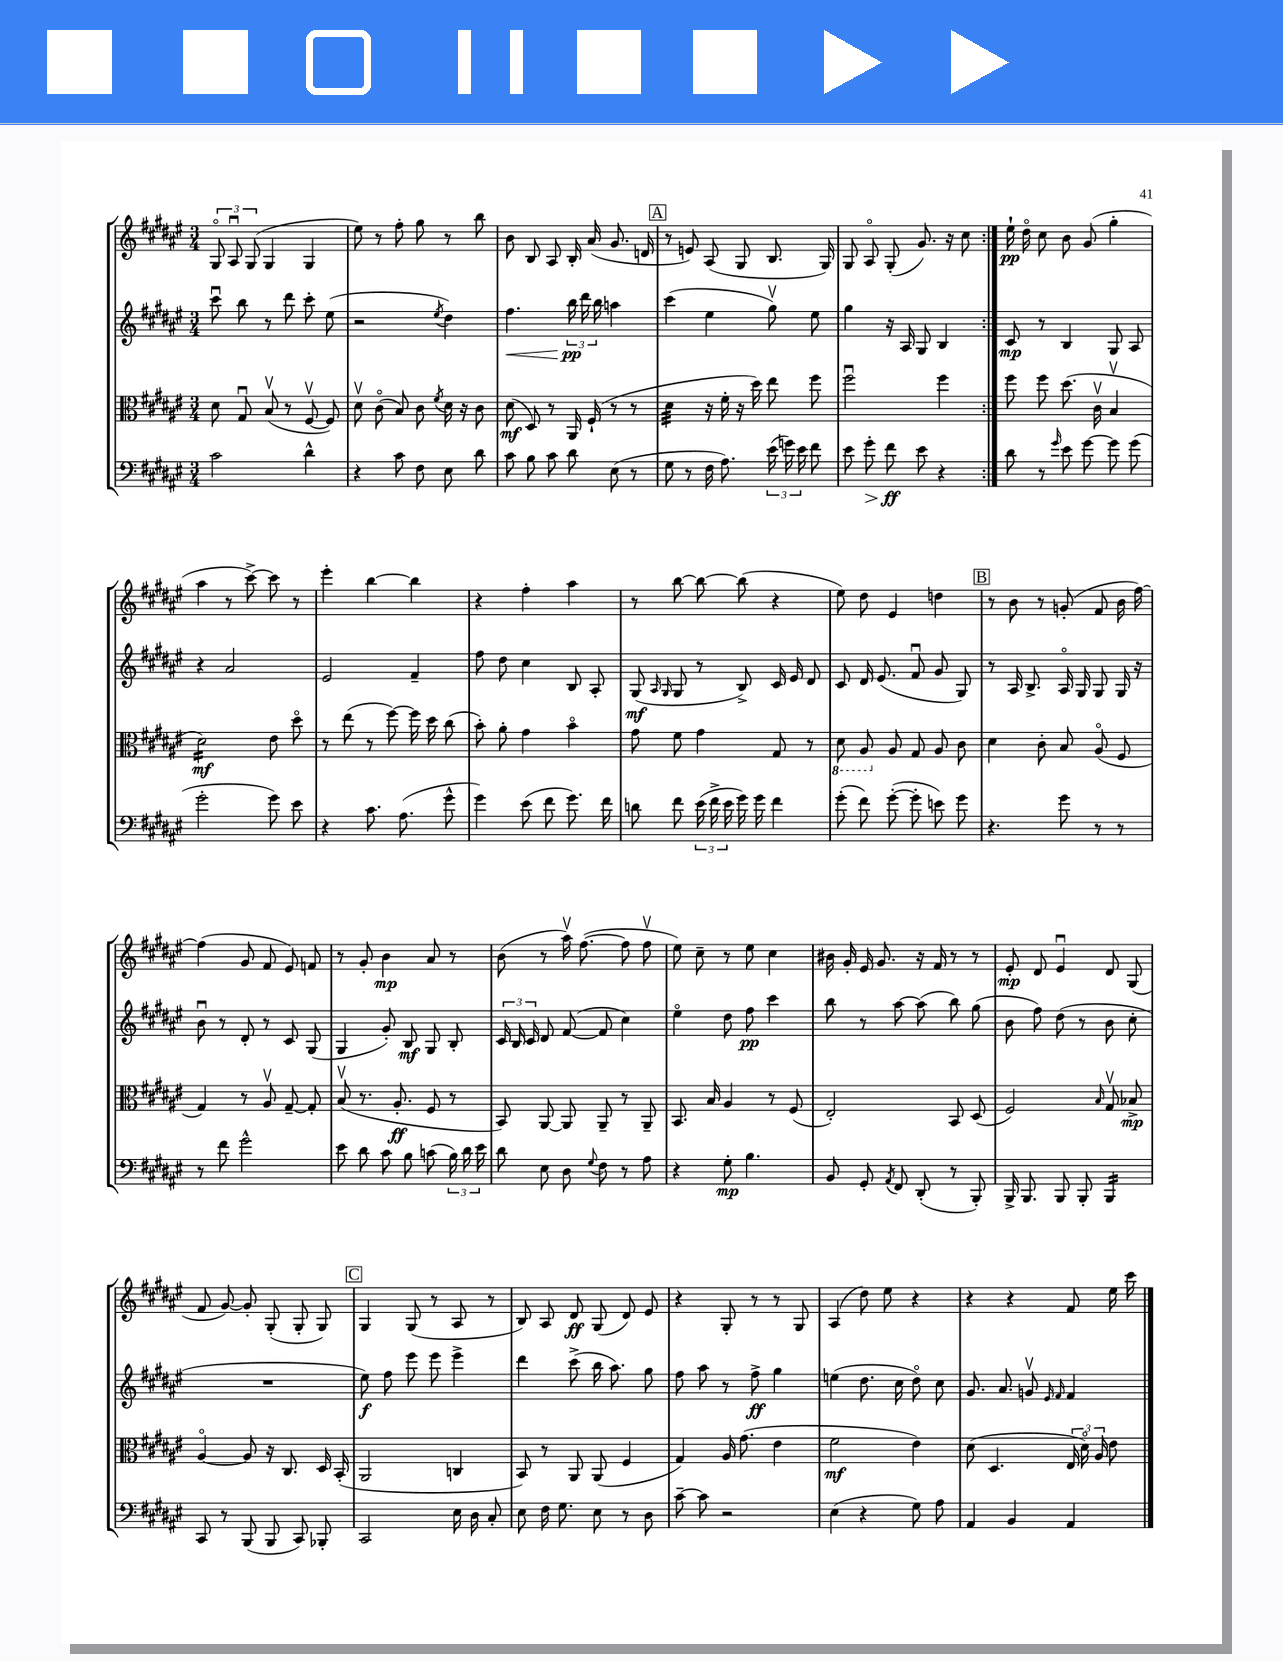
<<
\new StaffGroup <<
\new Staff = "s0" {
    \clef treble \key fis \major \numericTimeSignature \time 3/4
    \autoBeamOff \repeat volta 2 { \tuplet 3/2 { gis8\flageolet ais8\downbow gis8( } gis4 gis4 |
    eis''8) r8 fis''8-. gis''8 r8 b''8 |
    b'8 b8 ais8 b16-. ais'16( gis'8. d'16 |
    \mark \markup { \box "A" } r8 e'8) ais8( gis8 b8. gis16) |
    gis8 ais8\flageolet gis8-.( gis'8.) r16 cis''8 | }
    eis''16-!\pp dis''16\flageolet cis''8 b'8 gis'8( gis''4-. |
    ais''4 r8 cis'''8~->) cis'''8 r8 |
    eis'''4-. b''4~ b''4 |
    r4 fis''4-. ais''4 |
    r8 b''8~ b''8~ b''8( r4 |
    eis''8) dis''8 eis'4 d''4 |
    \mark \markup { \box "B" } r8 b'8 r8 g'8-.( fis'8 b'16 fis''16~) |
    fis''4( gis'8 fis'8 eis'8) f'8 |
    r8 gis'8-. b'4\mp ais'8 r8 |
    b'8( r8 ais''16\upbow) fis''8.~( fis''8 fis''8\upbow |
    eis''8) cis''8-- r8 eis''8 cis''4 |
    bis'16 gis'16-. eis'16 gis'8. r16 fis'16 r8 r8 |
    eis'8-.\mp dis'8 eis'4\downbow dis'8 gis8( |
    fis'8 gis'8~) gis'8-. gis8-.( gis8-. gis8) |
    \mark \markup { \box "C" } gis4 gis8( r8 ais8 r8 |
    b8) ais8 dis'8\ff gis8( dis'8) eis'8 |
    r4 gis8-. r8 r8 gis8 |
    ais4( dis''8) eis''8 r4 |
    r4 r4 fis'8 eis''16 cis'''16 \bar "|." |
}
\new Staff = "s1" {
    \clef treble \key fis \major \numericTimeSignature \time 3/4
    \autoBeamOff \repeat volta 2 { cis'''8\downbow b''8 r8 dis'''8 cis'''8-. eis''8( |
    r2 \acciaccatura { eis''8 } dis''4) |
    fis''4.\< \tuplet 3/2 { b''16\pp\! dis'''16 b''16 } a''4 |
    \mark \markup { \box "A" } cis'''4( eis''4 gis''8\upbow) eis''8 |
    gis''4 r16 ais16 gis8 b4 | }
    cis'8\mp r8 b4 gis8 ais8 |
    r4 ais'2 |
    eis'2 fis'4-- |
    fis''8 dis''8 cis''4 b8 ais8-. |
    gis8\mf( \grace { ais16 gis16 } gis8 r8 b8->) cis'16 eis'16 dis'8 |
    cis'8 dis'16 eis'8.( fis'8\downbow gis'8 gis8) |
    \mark \markup { \box "B" } r8 ais16 b8.-> ais16\flageolet gis16 gis8 gis16 r16 |
    b'8\downbow r8 dis'8-. r8 cis'8 gis8( |
    gis4 gis'8-.) b8\mf gis8 b8-. |
    \tuplet 3/2 { cis'16 b16 cis'16 } dis'8 fis'8~( fis'8 cis''4) |
    eis''4\flageolet dis''8 fis''8\pp cis'''4 |
    b''8 r8 ais''8~ ais''8( b''8) gis''8( |
    b'8 fis''8) dis''8( r8 b'8 cis''8-. |
    R2. |
    \mark \markup { \box "C" } eis''8\f) fis''8 eis'''8 eis'''8 eis'''4-> |
    dis'''4 cis'''8->( b''16 ais''8.) gis''8 |
    fis''8 ais''8 r8 fis''8->\ff gis''4 |
    e''4( dis''8. cis''16 dis''8\flageolet) cis''8 |
    gis'8. ais'8. g'8\upbow \grace { eis'16 fis'16 } fis'4 \bar "|." |
}
\new Staff = "s2" {
    \clef alto \key fis \major \numericTimeSignature \time 3/4
    \autoBeamOff \repeat volta 2 { dis'8 gis8\downbow b8\upbow( r8 fis8~\upbow fis8) |
    dis'8\upbow cis'8\flageolet( b8) cis'8 \acciaccatura { fis'8 } dis'16 r16 cis'8 |
    dis'8\mf( dis8) r8 ais,16 fis16-!( r8 r8 |
    \mark \markup { \box "A" } dis'4:32 r16 fis'16-. r16 dis''16) eis''8 fis''8 |
    fis''2\downbow fis''4 | }
    fis''8 fis''8 dis''8.( cis'16\upbow b4\upbow |
    dis'2:16\mf) eis'8 dis''8\flageolet |
    r8 eis''8( r8 fis''8~) fis''16 dis''16 cis''8( |
    b'8-.) ais'8-. gis'4 b'4\flageolet |
    gis'8 fis'8 gis'4 gis8 r8 |
    \ottava #-1 dis8 ais,8 \ottava #0 ais8 gis8 ais8 cis'8 |
    \mark \markup { \box "B" } dis'4 cis'8-. b8 ais8\flageolet( fis8 |
    gis4) r8 ais8\upbow gis8~-- gis8-. |
    b8\upbow( r8. ais8.-.\ff fis8 r8 |
    b,8) ais,8~ ais,8 ais,8-- r8 ais,8-- |
    b,8. b16 ais4 r8 fis8( |
    eis2-.) b,8 dis8( |
    fis2) \grace { b16 } gis8\upbow bes8->\mp |
    ais4~\flageolet ais8 r16 cis8. dis16 b,16-.( |
    \mark \markup { \box "C" } ais,2 c4 |
    b,8) r8 ais,8 ais,8( fis4 |
    gis4) ais16 gis'8.( eis'4 |
    fis'2\mf eis'4) |
    dis'8( dis4. \tuplet 3/2 { eis16 dis'16\flageolet) ais16 } eis'8 \bar "|." |
}
\new Staff = "s3" {
    \clef bass \key fis \major \numericTimeSignature \time 3/4
    \autoBeamOff \repeat volta 2 { cis'2 dis'4-^ |
    r4 cis'8 fis8 eis8 dis'8 |
    cis'8 b8 cis'8 dis'8 eis8( r8 |
    \mark \markup { \box "A" } gis8 r8 fis16 ais8.) \tuplet 3/2 { eis'16( g'16) eis'16 } fis'8 |
    eis'8 gis'8-.\> fis'8\ff\! eis'8 r4 | }
    dis'8 r8 \grace { gis'16 } eis'8 gis'8~ gis'8 gis'8( |
    gis'2-. gis'8) eis'8 |
    r4 cis'8. ais8.( gis'8-^ |
    gis'4) eis'8( fis'8 gis'8.) fis'16 |
    d'8 fis'8 \tuplet 3/2 { eis'16( fis'16-> eis'16 } gis'16) gis'16 fis'4 |
    gis'8-.( fis'8) gis'8~-.( gis'8-. e'8) gis'8 |
    \mark \markup { \box "B" } r4. gis'8 r8 r8 |
    r8 fis'8 gis'2-^ |
    eis'8 dis'8 cis'8 b8 c'8( \tuplet 3/2 { b16) dis'16 eis'16 } |
    dis'8 eis8 dis8 \appoggiatura { gis8 } fis8 r8 ais8 |
    r4 gis8-.\mp b4. |
    b,8 gis,8-. \acciaccatura { ais,8 } fis,8 dis,8-.( r8 b,,8-.) |
    b,,16-> b,,8. b,,8 b,,8-. b,,4:16 |
    cis,8 r8 b,,8( b,,8 cis,8) bes,,8-. |
    \mark \markup { \box "C" } cis,2 eis16 dis16 cis8-. |
    eis8 fis16 gis8. eis8 r8 dis8 |
    cis'8~-- cis'8 r2 |
    eis4( r4 gis8) ais8 |
    ais,4 b,4 ais,4 \bar "|." |
}
>>
>>
\layout { \context { \Score \remove "Bar_number_engraver" } }
